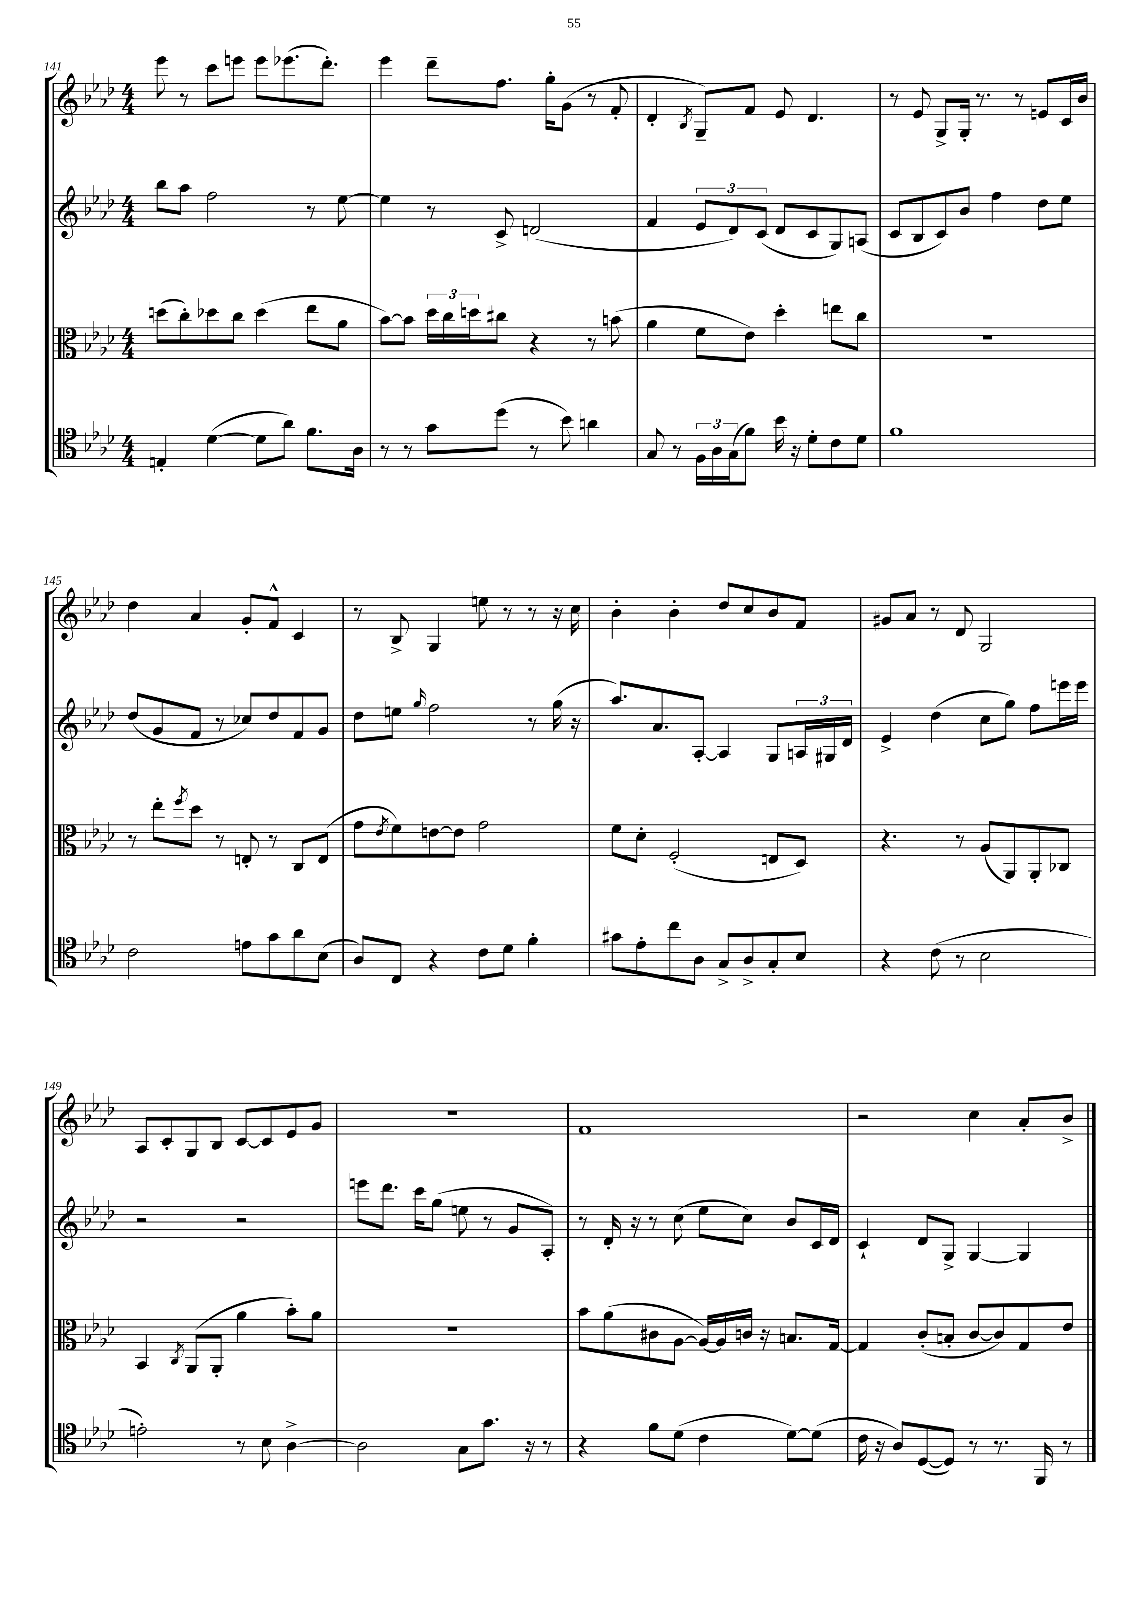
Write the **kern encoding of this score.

**kern	**kern	**kern	**kern
*part4	*part3	*part2	*part1
*staff4	*staff3	*staff2	*staff1
*clefC4	*clefC3	*clefG2	*clefG2
*k[b-e-a-d-]	*k[b-e-a-d-]	*k[b-e-a-d-]	*k[b-e-a-d-]
*M4/4	*M4/4	*M4/4	*M4/4
=141	=141	=141	=141
4En'/	(8ddn\L	8bb-\L	8eee-\
.	8cc'\)	8aa-\J	8r
([4d-\	8dd-X\	2ff\	8ccc\L
.	8cc\J	.	8eeen\J
8d-\L]	(4dd-\	.	8eee\L
8a-\J)	.	.	(8.eee-X\
8.f\L	8ee-\L	8r	.
.	.	.	8.ddd-'\J)
.	8a-\J	[8ee-\	.
16A-\Jk	.	.	.
=142	=142	=142	=142
8r	[8b-\L)	4ee-\]	4eee-\
8r	8b-\J]	.	.
8g\L	24dd-\LL	8r	8ddd-~\L
.	24cc\	.	.
.	24ddn\J	.	.
(8dd-\J	8cc#X\J	8c^/	8.ff\J
8r	4r	(2dn/	.
.	.	.	16gg'\KL
8b-\)	.	.	(8g\J
4an\	8r	.	8r
.	(8bn\	.	8f'/
=143	=143	=143	=143
8G/	4a-\	4f/	4d-'/
8r	.	.	.
.	.	.	8qB-/
24F\LL	8f\L	12e-/L	8G~/L)
24A-\	.	.	.
(24G\J	.	12d-/)	.
8f\J)	8e-\J)	.	8f/J
.	.	(12c/J	.
16b-\	4dd-'\	8d-/L	8e-/
16r	.	.	.
8d-'\L	.	8c/	4.d-/
8c\	8een\L	8G/)	.
8d-\J	8cc\J	(8An/J	.
=144	=144	=144	=144
1f	1r	8c/L	8r
.	.	8B-/	8e-/
.	.	8c/)	8G^/L
.	.	8b-/J	16G'/Jk
.	.	.	8.r
.	.	4ff\	.
.	.	.	8r
.	.	8dd-\L	8en/L
.	.	8ee-\J	16c/L
.	.	.	16b-/JJ
!!LO:LB:g=z
=145	=145	=145	=145
2c\	8r	(8dd-/L	4dd-\
.	8ee-'\L	8g/	.
.	8qff/	.	.
.	8dd-\J	8f/J	4a-/
.	8r	8r	.
8en\L	8En'/	8cc-X/L)	8g'/L
8g\	8r	8dd-/	8f^^/J
8a-\	8C/L	8f/	4c/
(8B-\J	(8E/J	8g/J	.
=146	=146	=146	=146
8A-/L)	8g\L	8dd-\L	8r
.	8qe-/	.	.
8C/J	8f\)	8een\J	8B-^/
.	.	16qqgg/	.
4r	[8en\	2ff\	4G/
.	8e\J]	.	.
8c\L	2g\	.	8een\
8d-\J	.	.	8r
4f'\	.	8r	8r
.	.	(16gg\	16r
.	.	16r	16cc\
=147	=147	=147	=147
8g#X\L	8f\L	8.aa-/L)	4b-'\
8e-'\	8d-'\J	.	.
.	.	8.a-/	.
8cc\	(2F'/	.	4b-'\
8A-\J	.	[8A-'/J	.
8G^/L	.	4A-/]	8dd-/L
8A-^/	.	.	8cc/
8G'/	8En/L	8G/L	8b-/
8B-/J	8D-/J)	24An/L	8f/J
.	.	24G#X/	.
.	.	24d-/JJ	.
=148	=148	=148	=148
4r	4.r	4e-^/	8g#X/L
.	.	.	8a-/J
(8c\	.	(4dd-\	8r
8r	8r	.	8d-/
2B-\	(8A-/L	8cc\L	2G/
.	8AA-/)	8gg\J)	.
.	8AA-'/	8ff\L	.
.	8C-X/J	16eeen\L	.
.	.	16eee\JJ	.
!!LO:LB:g=z
=149	=149	=149	=149
2en'\)	4BB-/	2r	8A-/L
.	.	.	8c'/
.	8qC/	.	.
.	(8AA-/L	.	8G/
.	8AA-'/J	.	8B-/J
8r	4a-\	2r	[8c/L
8B-\	.	.	8c/]
[4A-^\	8b-'\L)	.	8e-/
.	8a-\J	.	8g/J
=150	=150	=150	=150
2A-\]	1r	8eeen\L	1r
.	.	8.ddd-\J	.
.	.	16ccc\KL	.
.	.	(8gg\J	.
8G\L	.	8een\	.
8.g\J	.	8r	.
.	.	8g/L	.
16r	.	.	.
8r	.	8A-'/J)	.
=151	=151	=151	=151
4r	8b-\L	8r	1f
.	(8a-\	16d-'/	.
.	.	16r	.
8f\L	8c#X\	8r	.
(8d-\J	[8A-\J	(8cc\	.
4c\	16A-/LL_)	8ee-\L	.
.	16A-/]	.	.
.	16cn/JJ	8cc\J)	.
.	16r	.	.
[8d-\L)	8.Bn/L	8b-/L	.
(8d-\J]	.	16c/L	.
.	[16G/Jk	16d-/JJ	.
=152	=152	=152	=152
16c\	4G/]	4c`/	2r
16r	.	.	.
8A-/L)	.	.	.
([8D-/	(8c'/L	8d-/L	.
8D-/J])	8Bn'/J	8G^/J	.
8r	[8c/L	[4G/	4cc\
8.r	8c/])	.	.
.	8G/	4G/]	8a-'/L
16FF/	.	.	.
8r	8e-/J	.	8b-^/J
==	==	==	==
*-	*-	*-	*-
